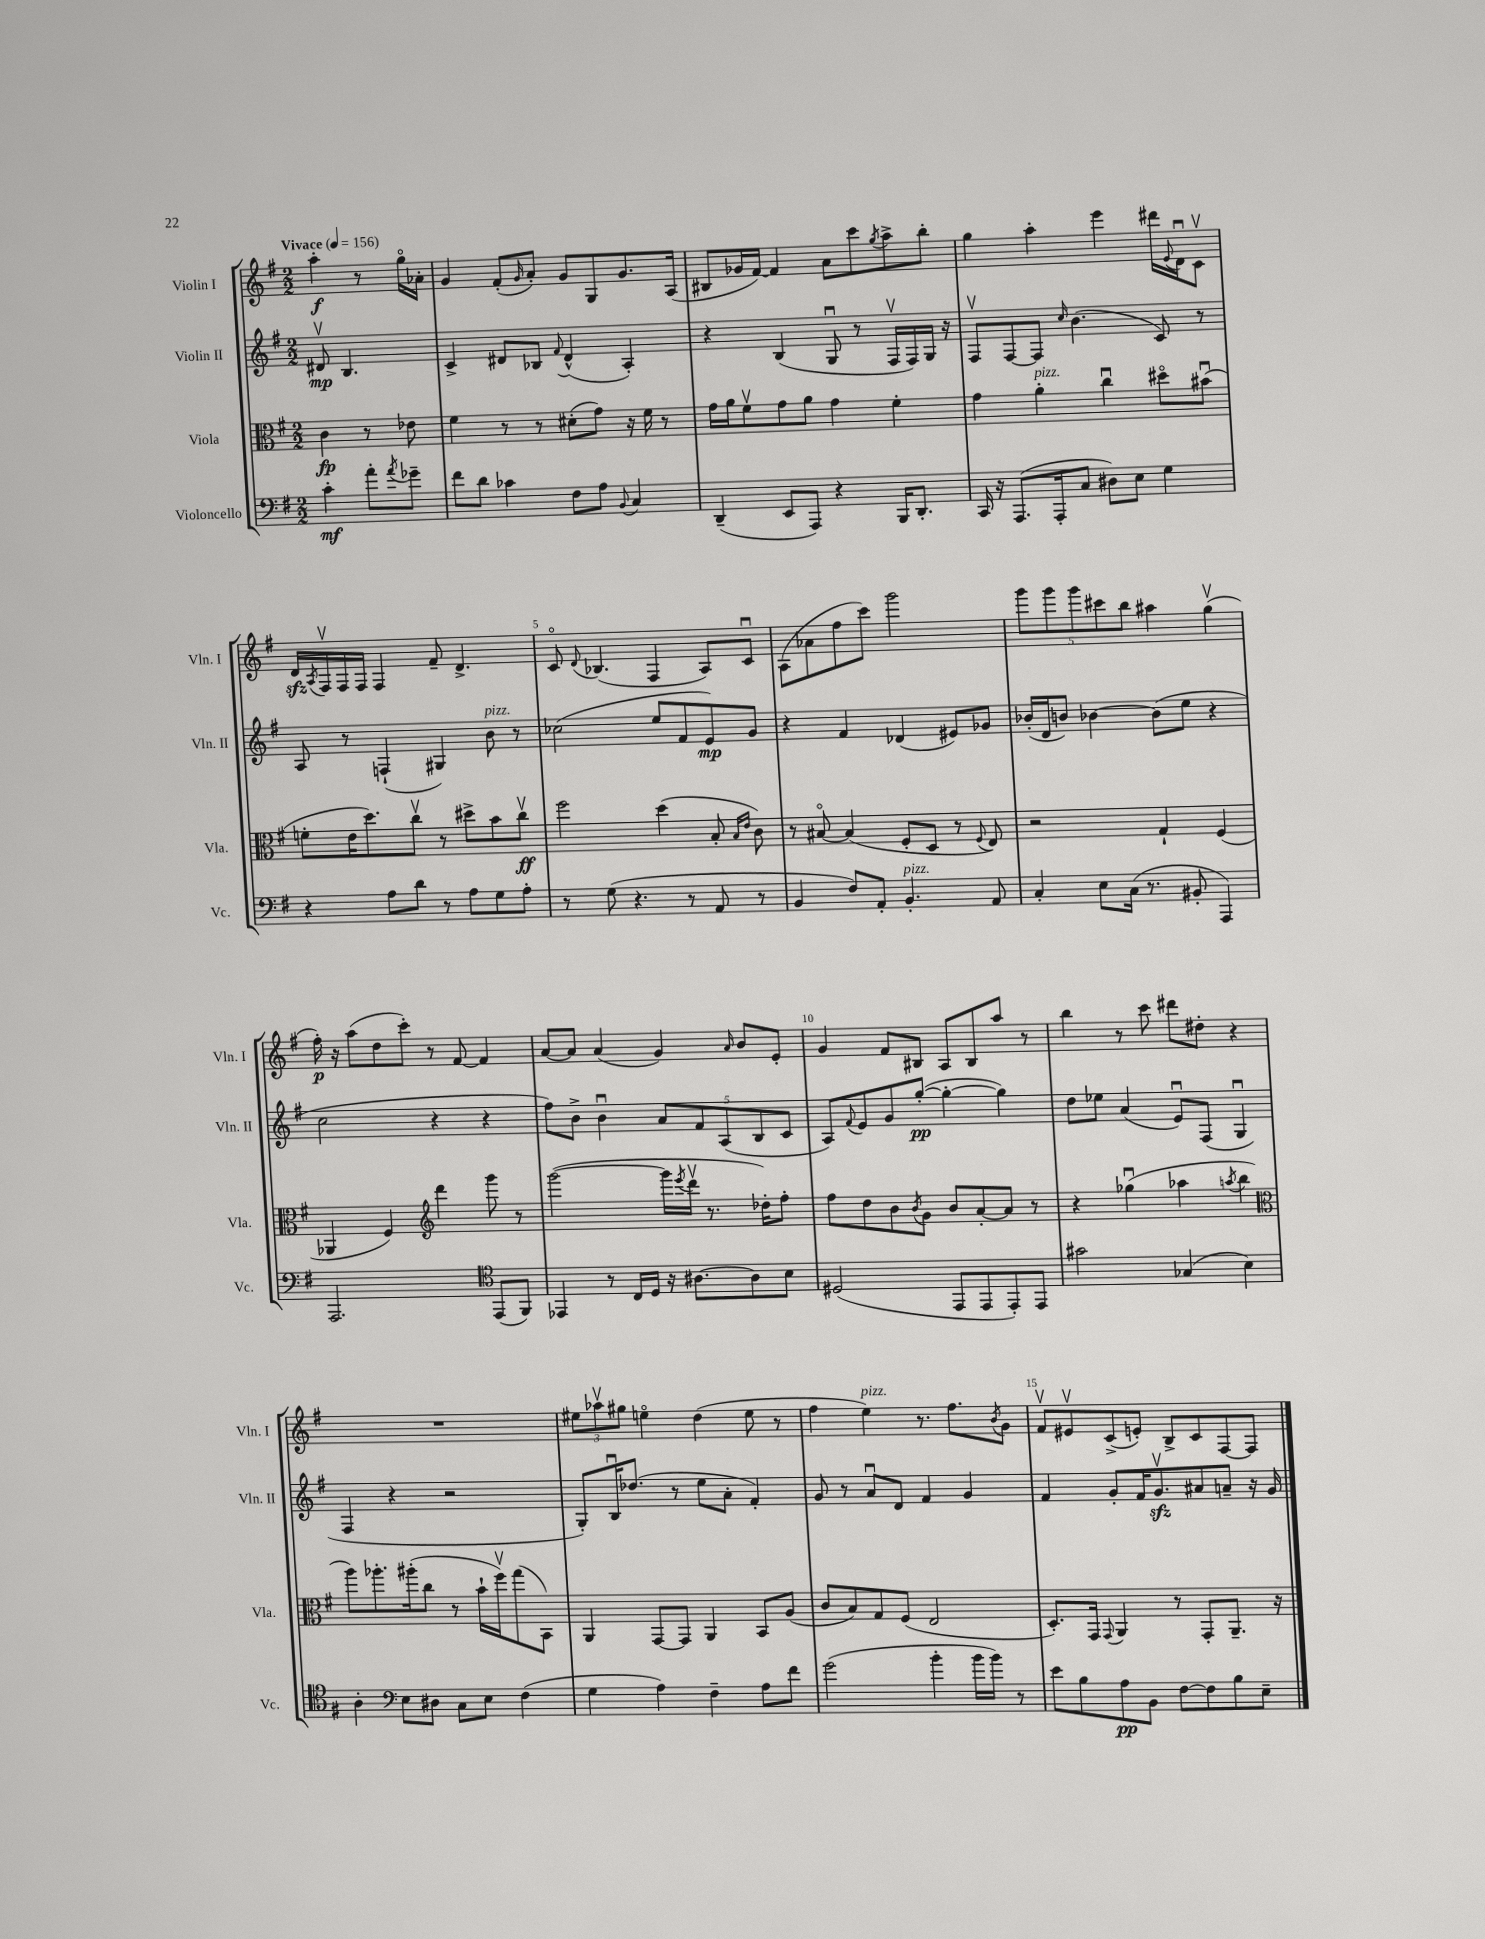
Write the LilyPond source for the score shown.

<<
\new StaffGroup <<
\new Staff = "s0" \with { instrumentName = "Violin I" shortInstrumentName = "Vln. I" } {
    \clef treble \key g \major \numericTimeSignature \time 2/2 \partial 2 \tempo "Vivace" 4 = 156
    a''4-.\f r8 g''16\flageolet aes'16-. |
    g'4 fis'8-.( \grace { g'16 } a'8-.) g'8 g8 g'8. a16( |
    bis8 ges'16 fis'16~) fis'4 a'8 c'''8 \acciaccatura { g''8 } a''8-> b''8-. |
    g''4 a''4-. e'''4 dis'''16 \appoggiatura { e'8 } d'16\downbow c'8\upbow |
    d'16\sfz \acciaccatura { a8 } fis16\upbow fis16 fis16 fis4 fis'8-- d'4.-> |
    c'8\flageolet \appoggiatura { d'8 } bes4.( fis4 a8) c'8\downbow |
    a8( aes'8 fis''8 c'''8) g'''2 |
    \tuplet 5/4 { g'''8 g'''8 g'''8 cis'''8 b''8 } ais''4 g''4\upbow( |
    fis''16-.\p) r16 a''8( d''8 c'''8-.) r8 fis'8~ fis'4 |
    a'8~ a'8 a'4( g'4) \grace { a'16 } b'8 e'8-. |
    g'4 fis'8 bis8 a8 bis8 a''8 r8 |
    b''4 r8 c'''8 dis'''8 dis''8-. r4 |
    R1 |
    \tuplet 3/2 { eis''8 aes''8\upbow gis''8 } e''4\flageolet d''4( e''8 r8 |
    fis''4 e''4^\markup { \italic "pizz." }) r8. fis''8. \acciaccatura { b'8 } g'8 |
    fis'8\upbow eis'8\upbow c'8->( e'8-.) b8-> c'8 fis8~ fis8 \bar "|." |
}
\new Staff = "s1" \with { instrumentName = "Violin II" shortInstrumentName = "Vln. II" } {
    \clef treble \key g \major \numericTimeSignature \time 2/2 \partial 2
    dis'8\upbow\mp b4. |
    c'4-> dis'8 bes8 \appoggiatura { fis'8 } dis'4-^( a4-.) |
    r4 b4( g8\downbow r8 fis16\upbow fis16) g16 r16 |
    fis8\upbow fis8~ fis8 \grace { c''16 } b'4.( c'8) r8 |
    a8 r8 f4-!( gis4) b'8^\markup { \italic "pizz." } r8 |
    ces''2( e''8 fis'8 e'8\mp) g'8 |
    r4 fis'4 des'4( eis'8) ges'8 |
    bes'16-.( d'16 b'8) bes'4~ bes'8( e''8 r4 |
    c''2 r4 r4 |
    fis''8) b'8-> b'4\downbow \tuplet 5/4 { a'8 fis'8 a8( b8 c'8 } |
    a8) \appoggiatura { fis'8 } e'8 g'8 g''8~-.\pp( g''4~-. g''4) |
    d''8 ees''8 a'4( e'8\downbow) fis8( g4\downbow |
    fis4 r4 r2 |
    g8-.) b16\downbow des''8.( r8 e''8 a'8-. fis'4-.) |
    g'8 r8 a'8\downbow d'8 fis'4 g'4 |
    fis'4 g'8-. fis'16 g'8.\upbow\sfz ais'8 a'8-- r16 g'16 \bar "|." |
}
\new Staff = "s2" \with { instrumentName = "Viola" shortInstrumentName = "Vla." } {
    \clef alto \key g \major \numericTimeSignature \time 2/2 \partial 2
    c'4\fp r8 ees'8 |
    fis'4 r8 r8 dis'8-.( g'8) r16 fis'16 r8 |
    g'16 a'16 fis'8\upbow g'8 a'8 g'4 fis'4-. |
    g'4 a'4-.^\markup { \italic "pizz." } c''4\downbow dis''8\flageolet bis'8\downbow( |
    f'8-. e'16 d''8.) c''8\upbow r8 dis''8-> b'8 c''8\upbow\ff |
    fis''2 d''4( b8-. \grace { b16 e'16 } c'8) |
    r8 bis8~\flageolet bis4( fis8-. d8 r8 \appoggiatura { fis8 } e8) |
    r2 g4-! fis4( |
    aes,4 fis4) \clef treble d'''4 g'''8 r8 |
    g'''2~( g'''16 \acciaccatura { e'''8 } d'''16\upbow r8. des''16-.) fis''8-. |
    fis''8 d''8 b'8 \acciaccatura { b'8 } g'8 b'8 a'8~-. a'8 r8 |
    r4 ges''4\downbow( aes''4 \acciaccatura { a''8 } b''4 |
    \clef alto a''8) aes''8.-. ais''16-.( c''8 r8 b'16-! fis''16\upbow) g''8( b,8) |
    a,4 g,8~ g,8 a,4 b,8 a8( |
    c'8 b8) g8 fis8( e2 |
    d8.-.) g,16 \appoggiatura { g,8 } a,4 r8 g,8-. a,8.-- r16 \bar "|." |
}
\new Staff = "s3" \with { instrumentName = "Violoncello" shortInstrumentName = "Vc." } {
    \clef bass \key g \major \numericTimeSignature \time 2/2 \partial 2
    c'4-.\mf a'8-. \acciaccatura { a'8 } ges'8-- |
    fis'8 d'8 ces'4 fis8 a8 \appoggiatura { b,8 } c4 |
    d,4--( e,8 a,,8) r4 b,,16 d,8.-. |
    c,16 r16 a,,8.( a,,16-. c8 dis8) e8 g4 |
    r4 a8 d'8 r8 a8 g8 a8-. |
    r8 g8( r4. r8 a,8 r8 |
    b,4 fis8) a,8-. b,4.-.^\markup { \italic "pizz." } a,8 |
    c4-. e8 c16( r8. bis,8-. a,,4) |
    a,,2. \clef tenor e,8( fis,8) |
    ees,4 r8 c16 d16 r16 ais8.~ ais8 b8 |
    dis2( e,8 e,8 e,8-.) e,8 |
    gis'2 ges4( b4) |
    a4-. \clef bass e8 dis8 c8 e8 fis4( |
    g4 a4) fis4-- a8 fis'8 |
    g'2( b'4-. b'16 b'16) r8 |
    e'8 b8 a8\pp b,8 fis8~ fis8 b8 e8-- \bar "|." |
}
>>
>>
\layout { \context { \Score \override BarNumber.break-visibility = ##(#f #t #t) barNumberVisibility = #(every-nth-bar-number-visible 5) } }
